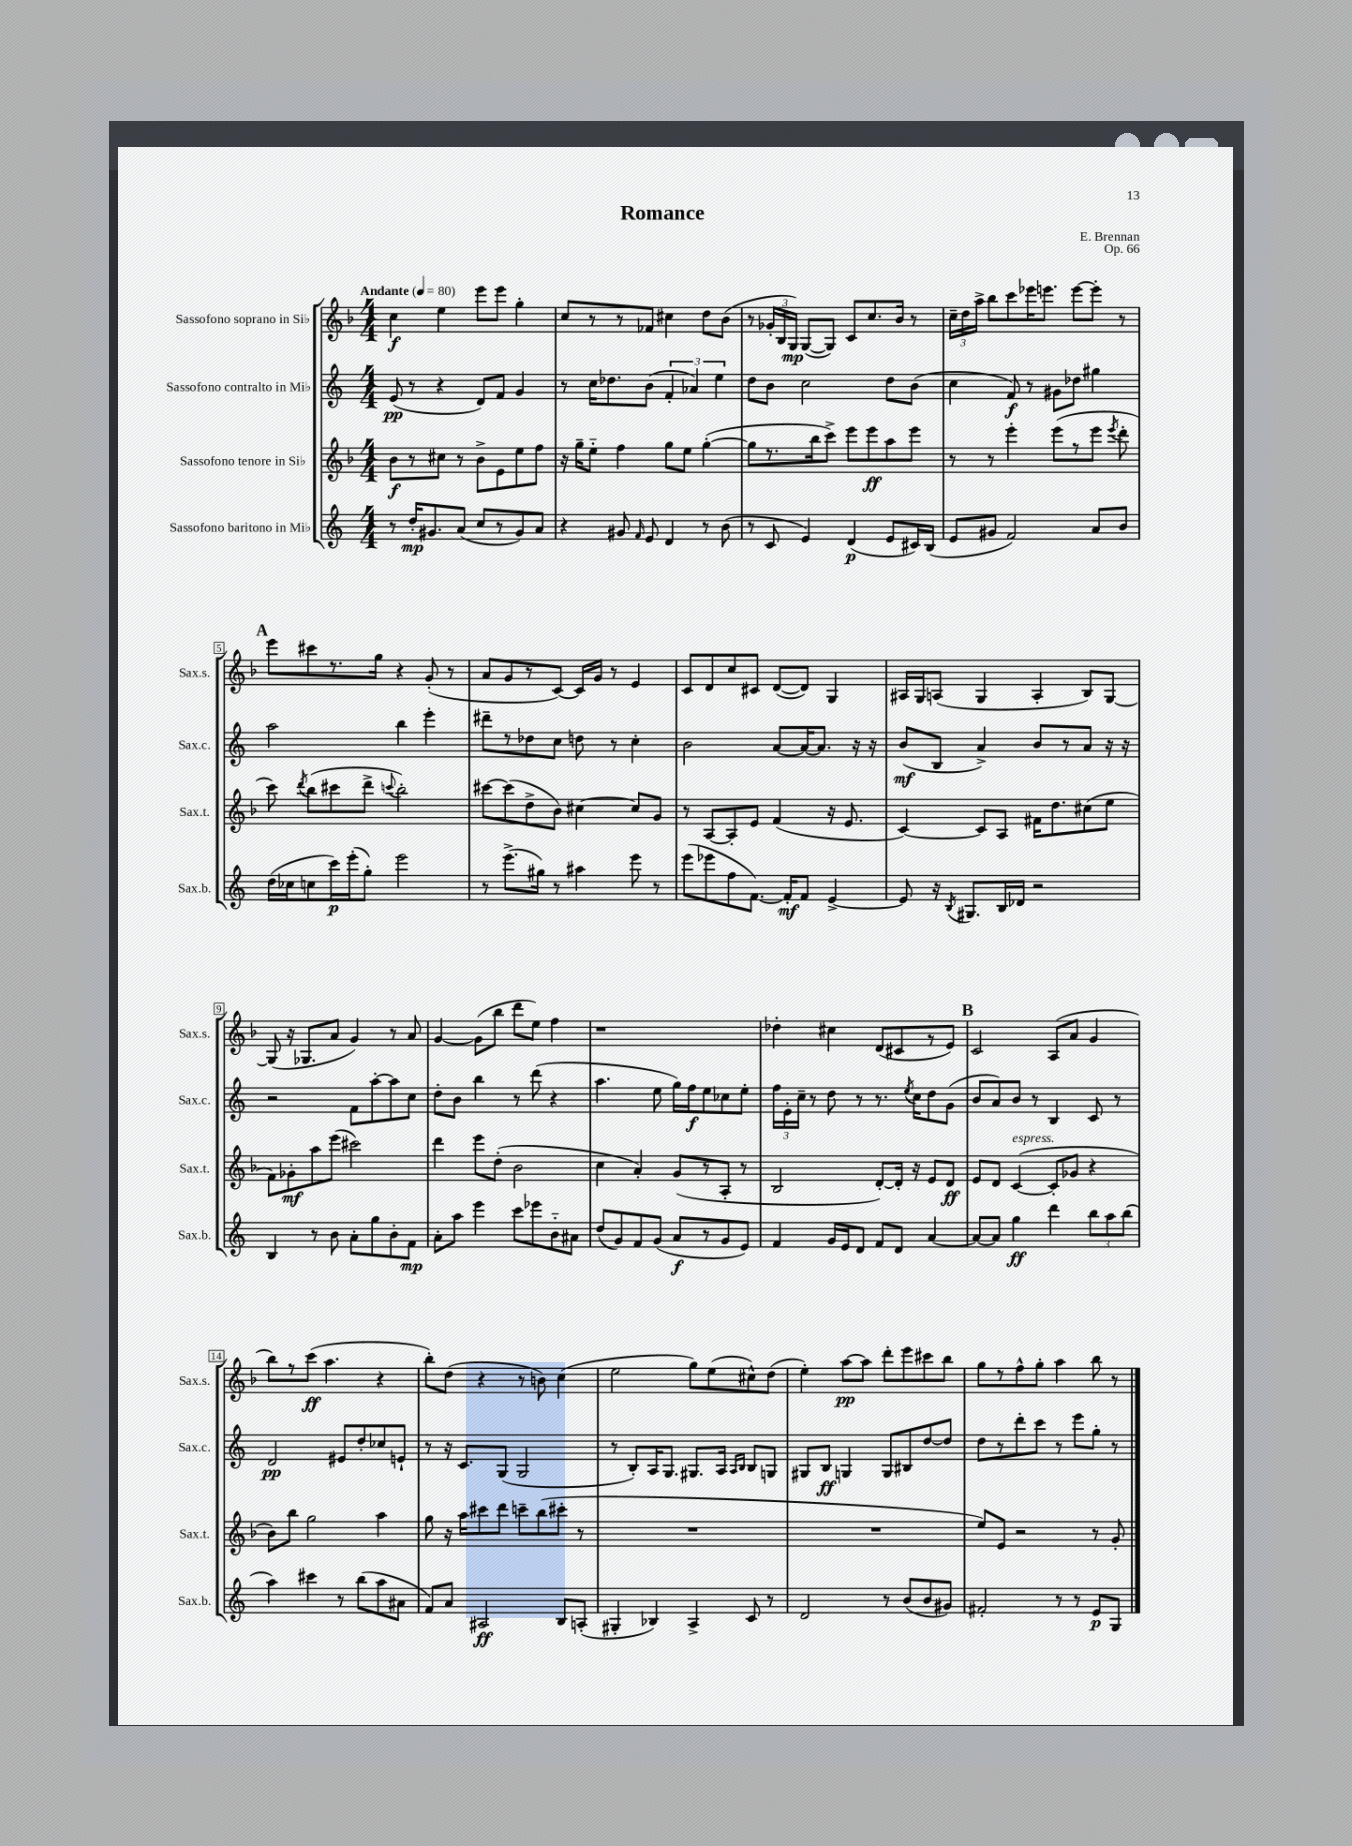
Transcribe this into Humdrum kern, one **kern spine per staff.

**kern	**kern	**kern	**kern
*staff4	*staff3	*staff2	*staff1
*clefG2	*clefG2	*clefG2	*clefG2
*k[]	*k[b-]	*k[]	*k[b-]
*M4/4	*M4/4	*M4/4	*M4/4
*MM80	*MM80	*MM80	*MM80
8r	8b-	(8e	4cc
16dd'	8r	8r	.
8.g#	.	.	.
.	8cc#	4r	4ee
(8a	8r	.	.
8cc	8b-^	8d)	8eee
8r	8e	8f	8eee
8g#)	8ee	4g	4gg'
8a	8ff	.	.
=	=	=	=
4r	16r	8r	8cc
.	16gg~	.	.
.	8ee'~	16cc	8r
.	.	8.dd-	.
8g#	4ff	.	8r
16qqf	.	.	.
8e	.	(8b	8f-
4d	8gg	6f'	4cc#
.	8ee	.	.
.	.	6a-)	.
8r	([4gg'	.	8dd
.	.	6ee	.
(8b	.	.	(8b-
=	=	=	=
8r	8gg]	8dd	8r
8c	8.r	8b	24g-'
.	.	.	24B-
.	.	.	24G)
4e)	.	2cc	([8G
.	16bb-	.	.
.	8ccc^)	.	8G])
(4d	8eee	.	8c
.	8eee	.	8.cc
8e	8aa	8dd	.
.	.	.	16b-
16c#)	8eee	(8b	8r
(16B	.	.	.
=	=	=	=
8e	8r	4cc	24cc~
.	.	.	24dd
.	.	.	24aa^
8g#	8r	.	8bb-
2f)	4eee'	8f)	8ccc
.	.	8r	16eee-
.	.	.	8.eee
.	(8eee	8g#	.
.	8r	8dd-	[8eee
8a	8eee	4gg#	8eee']
.	8qeee	.	.
8b	8ddd'	.	8r
=	=	=	=
(16dd	8ccc)	2aa	8eee
16cc-	.	.	.
.	8qddd	.	.
8cc	(8bb-	.	8ccc#
16ccc)	8ccc#	.	8.r
(16eee'	.	.	.
8gg')	8ddd^	.	.
.	.	.	16gg
.	8qqccc	.	.
2eee	2bb-')	4bb	4r
.	.	4eee'	(8g'
.	.	.	8r
=	=	=	=
8r	[8ccc#	8ddd#~	8a
(8.eee^	(8ccc#]	8r	8g
.	8dd^	8dd-	8r
16gg#)	.	.	.
8r	8b-)	8cc	[8c)
4aa#	[4cc#	8dd	16c]
.	.	.	16g
.	.	8r	8r
8eee	8cc#]	4cc'	4e
8r	8g	.	.
=	=	=	=
(8eee	8r	2b	8c
8eee-	[8A	.	8d
8ff	8A']	.	8cc
[8.f)	8e	.	8c#
.	(4f	[8a	([8d
16f']	.	.	.
8f	.	16a_	8d])
.	.	8.a]	.
[4e^	16r	.	4G
.	8.e	.	.
.	.	16r	.
.	.	16r	.
=	=	=	=
8e]	[4c)	(8b	16A#
.	.	.	16G
16r	.	8B	(8A
8qB	.	.	.
8.G#	.	.	.
.	8c]	4a^)	4G
16B	8A	.	.
16d-	.	.	.
2r	16f#	8b	4A'
.	8.dd	.	.
.	.	8r	.
.	(8cc#	8a	8B-)
.	8ee	16r	[8G
.	.	16r	.
=	=	=	=
4B	8f)	2r	(8G]
.	8g-'	.	16r
.	.	.	8.G-
8r	8aa	.	.
8b	(8eee	.	8a
8a'	2ccc#)	8f	4g)
8gg	.	[8aa'	.
8b'	.	8aa]	8r
8f	.	8cc	8a
=	=	=	=
8a'	4ddd	8dd'	[4g
8aa	.	8b	.
4eee	8eee	4bb	(8g]
.	(8dd'	.	8bb-
8ccc	2b-	8r	8ddd
8eee-	.	(8ddd	8ee)
8b'~	.	4r	4ff
8a#	.	.	.
=	=	=	=
(8dd	4cc	4.aa	1r
8g)	.	.	.
8f	4a')	.	.
(8g	.	8ee	.
8a	(8g	16gg)	.
.	.	16ff	.
8r	8r	8ee	.
8g	8A'	8cc-	.
8e)	8r	8ee'	.
=	=	=	=
4f	2B-	24ff	4dd-'
.	.	24e'	.
.	.	24cc~	.
.	.	8r	.
16g	.	8dd	4cc#
16e	.	.	.
8d	.	8r	.
8f	[8d')	8.r	(8d
8d	16d']	.	8c#
.	.	8qee	.
.	16r	16cc	.
[4a	8e	8dd	8r
.	8d	(8g	8e)
=	=	=	=
8a_	8e	8b	2c
8a]	8d	8a)	.
4gg	([4c	8b	.
.	.	8r	.
4ddd	8c']	4B	(8A
.	8g-	.	8a
12bb	4r	8c	4g
12aa	.	.	.
.	.	8r	.
(12bb	.	.	.
=	=	=	=
4aa)	8b-)	2d	8bb-)
.	8bb-	.	8r
4ccc#	2gg	.	(8ccc
.	.	.	4.aa
8r	.	8e#	.
(8bb	.	8dd'	.
8aa	4aa	8cc-	4r
8a#	.	8e`	.
=	=	=	=
8f)	8gg	8r	8bb-')
8a	16r	16r	(8dd
.	16aa	8.c	.
2A#	8ccc#	.	4r
.	8ddd	(8G	.
.	8ccc~	2G	8r
.	(8bb-	.	8b)
8B	8ccc#'	.	(4cc
(8A'	8r	.	.
=	=	=	=
4G#'	1r	8r	2ee
.	.	8B')	.
4B-)	.	16A	.
.	.	8.G	.
4A^	.	8.G#	8gg)
.	.	.	(8ee
.	.	16A	.
.	.	16qqA	.
.	.	16qqB	.
8c	.	8B	8cc#^^)
8r	.	8G	(8dd
=	=	=	=
2d	1r	8G#	4ee')
.	.	8B	.
.	.	4G	[8aa
.	.	.	8aa]
8r	.	8G	8ddd'
(8b	.	8B#	8eee
8b	.	[8dd	8ccc#
8g#)	.	8dd]	8bb-
=	=	=	=
2f#'	8ee)	8dd	8gg
.	8e	8r	8r
.	2r	8ddd'	8ff^^
.	.	8ccc	8gg'
8r	.	8r	4aa
8r	.	8eee	.
8e	8r	8gg'	8bb-
8G	8g'	8r	8r
==	==	==	==
*-	*-	*-	*-
